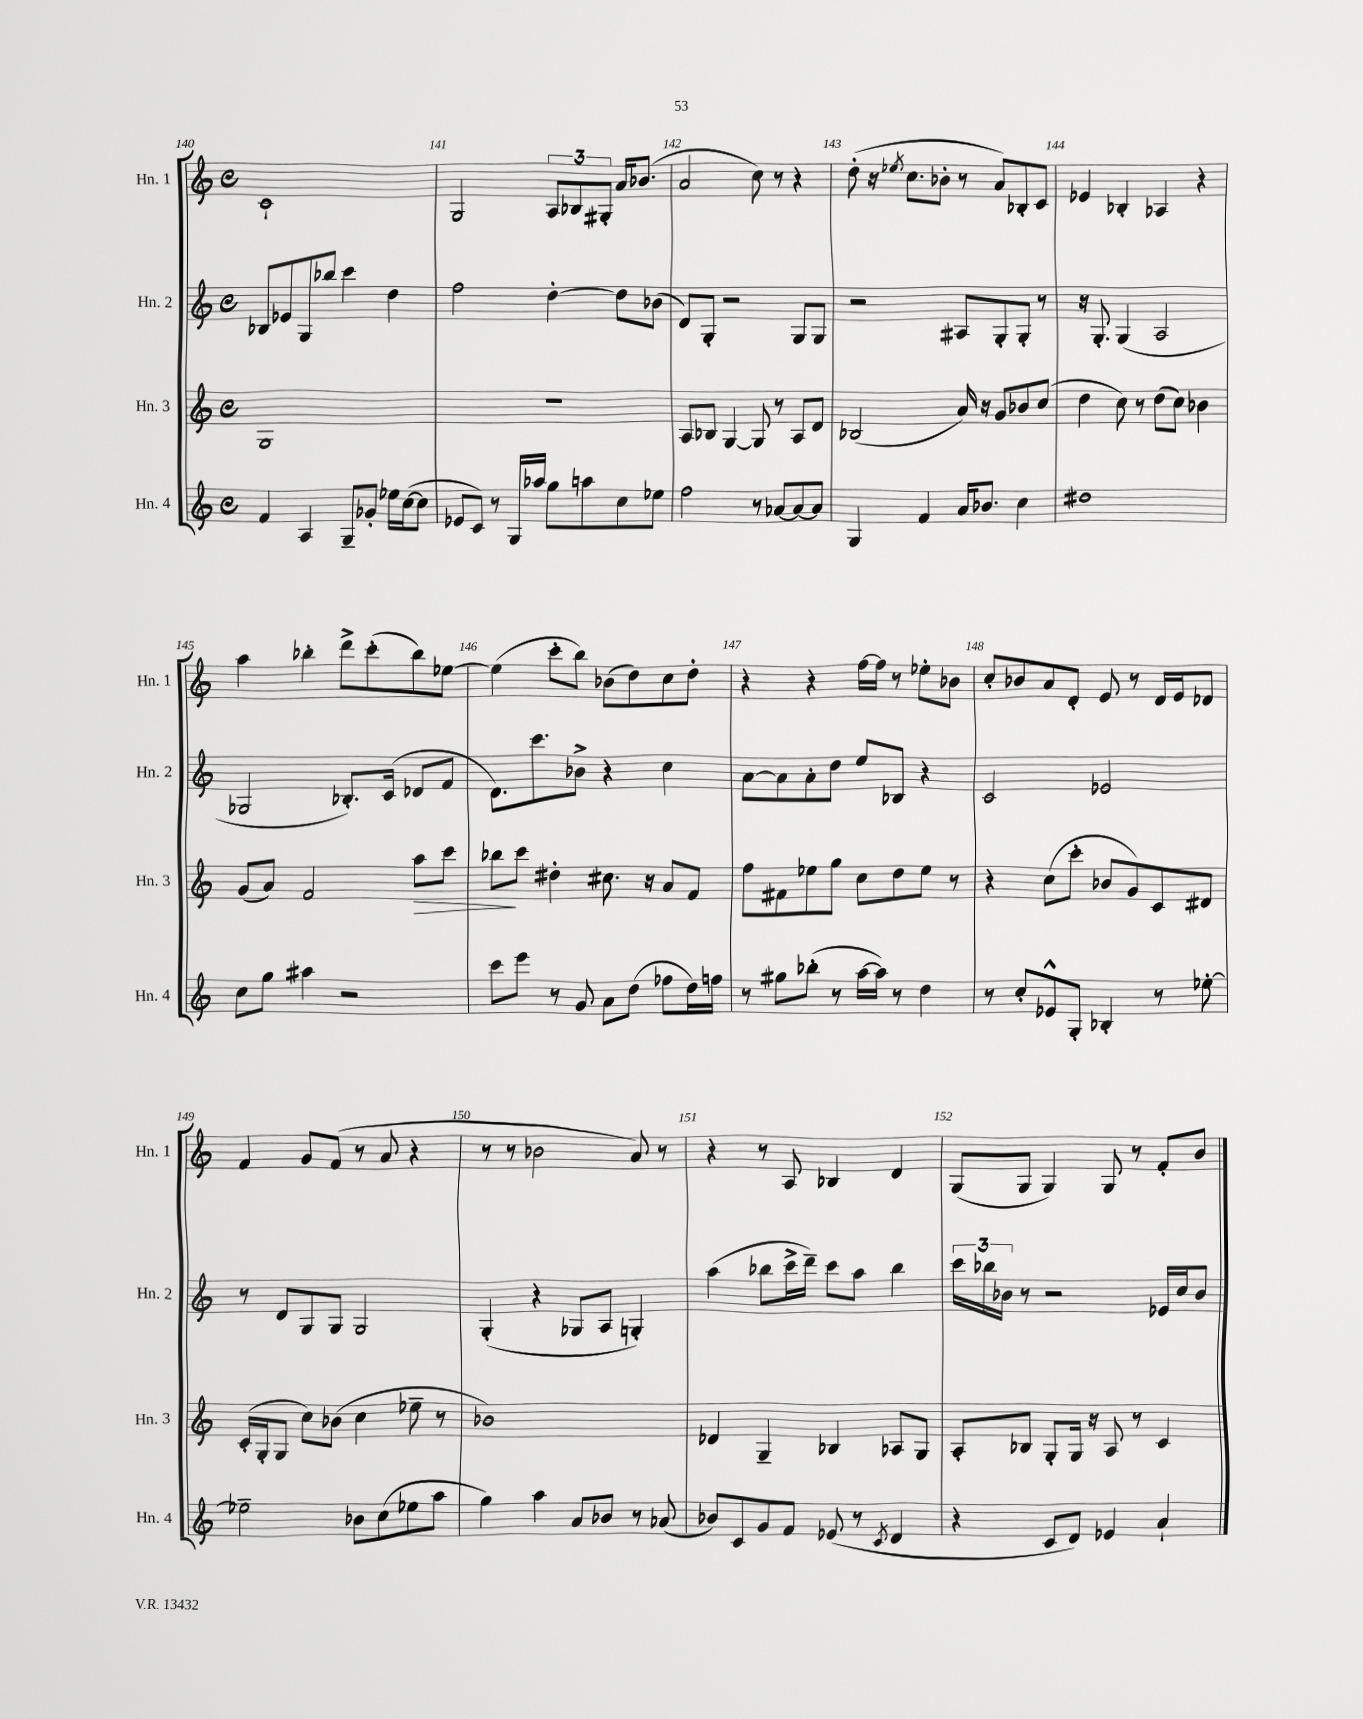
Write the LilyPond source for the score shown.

<<
\new StaffGroup <<
\new Staff = "s0" \with { instrumentName = "Hn. 1" shortInstrumentName = "Hn. 1" } {
    \clef treble \key c \major \defaultTimeSignature \time 4/4
    c'1-! |
    g2 \tuplet 3/2 { a8 bes8 gis8-. } a'16 bes'8.( |
    a'2 c''8) r8 r4 |
    d''8-.( r16 \acciaccatura { ees''8 } c''8. bes'8-. r8 a'8) bes8-. c'8 |
    ees'4 bes4-. aes4 r4 |
    a''4 bes''4-. d'''8-> c'''8-.( bes''8) ees''8~ |
    ees''4( c'''8-. b''8) bes'8( d''8) c''8 d''8-. |
    r4 r4 f''16~ f''16 r8 ees''8-. bes'8 |
    c''8-. bes'8 a'8 d'8-. e'8 r8 d'16 e'16 des'8 |
    f'4 g'8 f'8( r8 a'8 r4 |
    r8 r8 bes'2 a'8) r8 |
    r4 r8 a8 bes4 d'4 |
    g8( g8 g4) g8 r8 f'8-. b'8 \bar "|." |
}
\new Staff = "s1" \with { instrumentName = "Hn. 2" shortInstrumentName = "Hn. 2" } {
    \clef treble \key c \major \defaultTimeSignature \time 4/4
    bes8 ees'8 g8 bes''8 c'''4 d''4 |
    f''2 d''4~-. d''8 bes'8( |
    d'8) g8-. r2 g8 g8 |
    r2 ais8 g8-. g8-. r8 |
    r16 g8.-. g4( a2 |
    ges2 bes8.-.) c'16( des'8 f'8 |
    d'8.) c'''8. bes'8-> r4 c''4 |
    a'8~ a'8 a'8-. d''8 e''8 bes8 r4 |
    c'2 ees'2 |
    r8 d'8 g8 g8 g2 |
    g4-.( r4 ges8 a8 g4-.) |
    a''4( bes''8 c'''16-> d'''16--) c'''8 a''8 bes''4 |
    \tuplet 3/2 { c'''16 bes''16 bes'16 } r8 r2 ees'16 c''16 bes'8 \bar "|." |
}
\new Staff = "s2" \with { instrumentName = "Hn. 3" shortInstrumentName = "Hn. 3" } {
    \clef treble \key c \major \defaultTimeSignature \time 4/4
    g1 |
    R1 |
    a8 bes8 g4~ g8 r8 a8 d'8 |
    bes2( a'16) r16 g'8 bes'8 c''8( |
    d''4 c''8) r8 d''8( c''8) bes'4 |
    g'8( a'8) f'2 a''8\> c'''8 |
    bes''8\! c'''8 dis''4-. cis''8. r16 a'8 f'8 |
    f''8 fis'8 ees''8 g''8 c''8 d''8 ees''8 r8 |
    r4 c''8( c'''8-. bes'8 g'8) c'8 dis'8 |
    c'16-.( g16-. g8 c''8) bes'8( c''4 ees''8-- r8 |
    bes'1) |
    des'4 g4-- bes4 aes8 g8 |
    a8-. bes8 g8-. g16 r16 a8 r8 c'4 \bar "|." |
}
\new Staff = "s3" \with { instrumentName = "Hn. 4" shortInstrumentName = "Hn. 4" } {
    \clef treble \key c \major \defaultTimeSignature \time 4/4
    f'4 a4 g8-- ges'8-. ees''16 c''16~( c''8 |
    ees'8 c'8) r8 g16 aes''16 g''8 a''8 c''8 ees''8 |
    f''2 r8 aes'8~ aes'8~ aes'8 |
    g4 f'4 a'16 bes'8. c''4 |
    dis''1 |
    c''8 g''8 ais''4 r2 |
    c'''8 e'''8 r8 g'8 a'8 d''8( fes''8 d''16) f''16 |
    r8 gis''8 bes''8-.( r8 a''16~ a''16) r8 d''4 |
    r8 c''8-. ees'8-^ g8-. bes4-. r8 ees''8~-. |
    ees''2-- bes'8 c''8( ees''8 a''8 |
    g''4) a''4 a'8 bes'8 r8 aes'8( |
    bes'8) c'8 g'8 f'8 ees'8( r8 \acciaccatura { c'8 } d'4 |
    r4 c'8 d'8) ees'4 a'4-! \bar "|." |
}
>>
>>
\layout { \context { \Score currentBarNumber = #140 \override BarNumber.break-visibility = ##(#f #t #t) barNumberVisibility = #all-bar-numbers-visible } }
